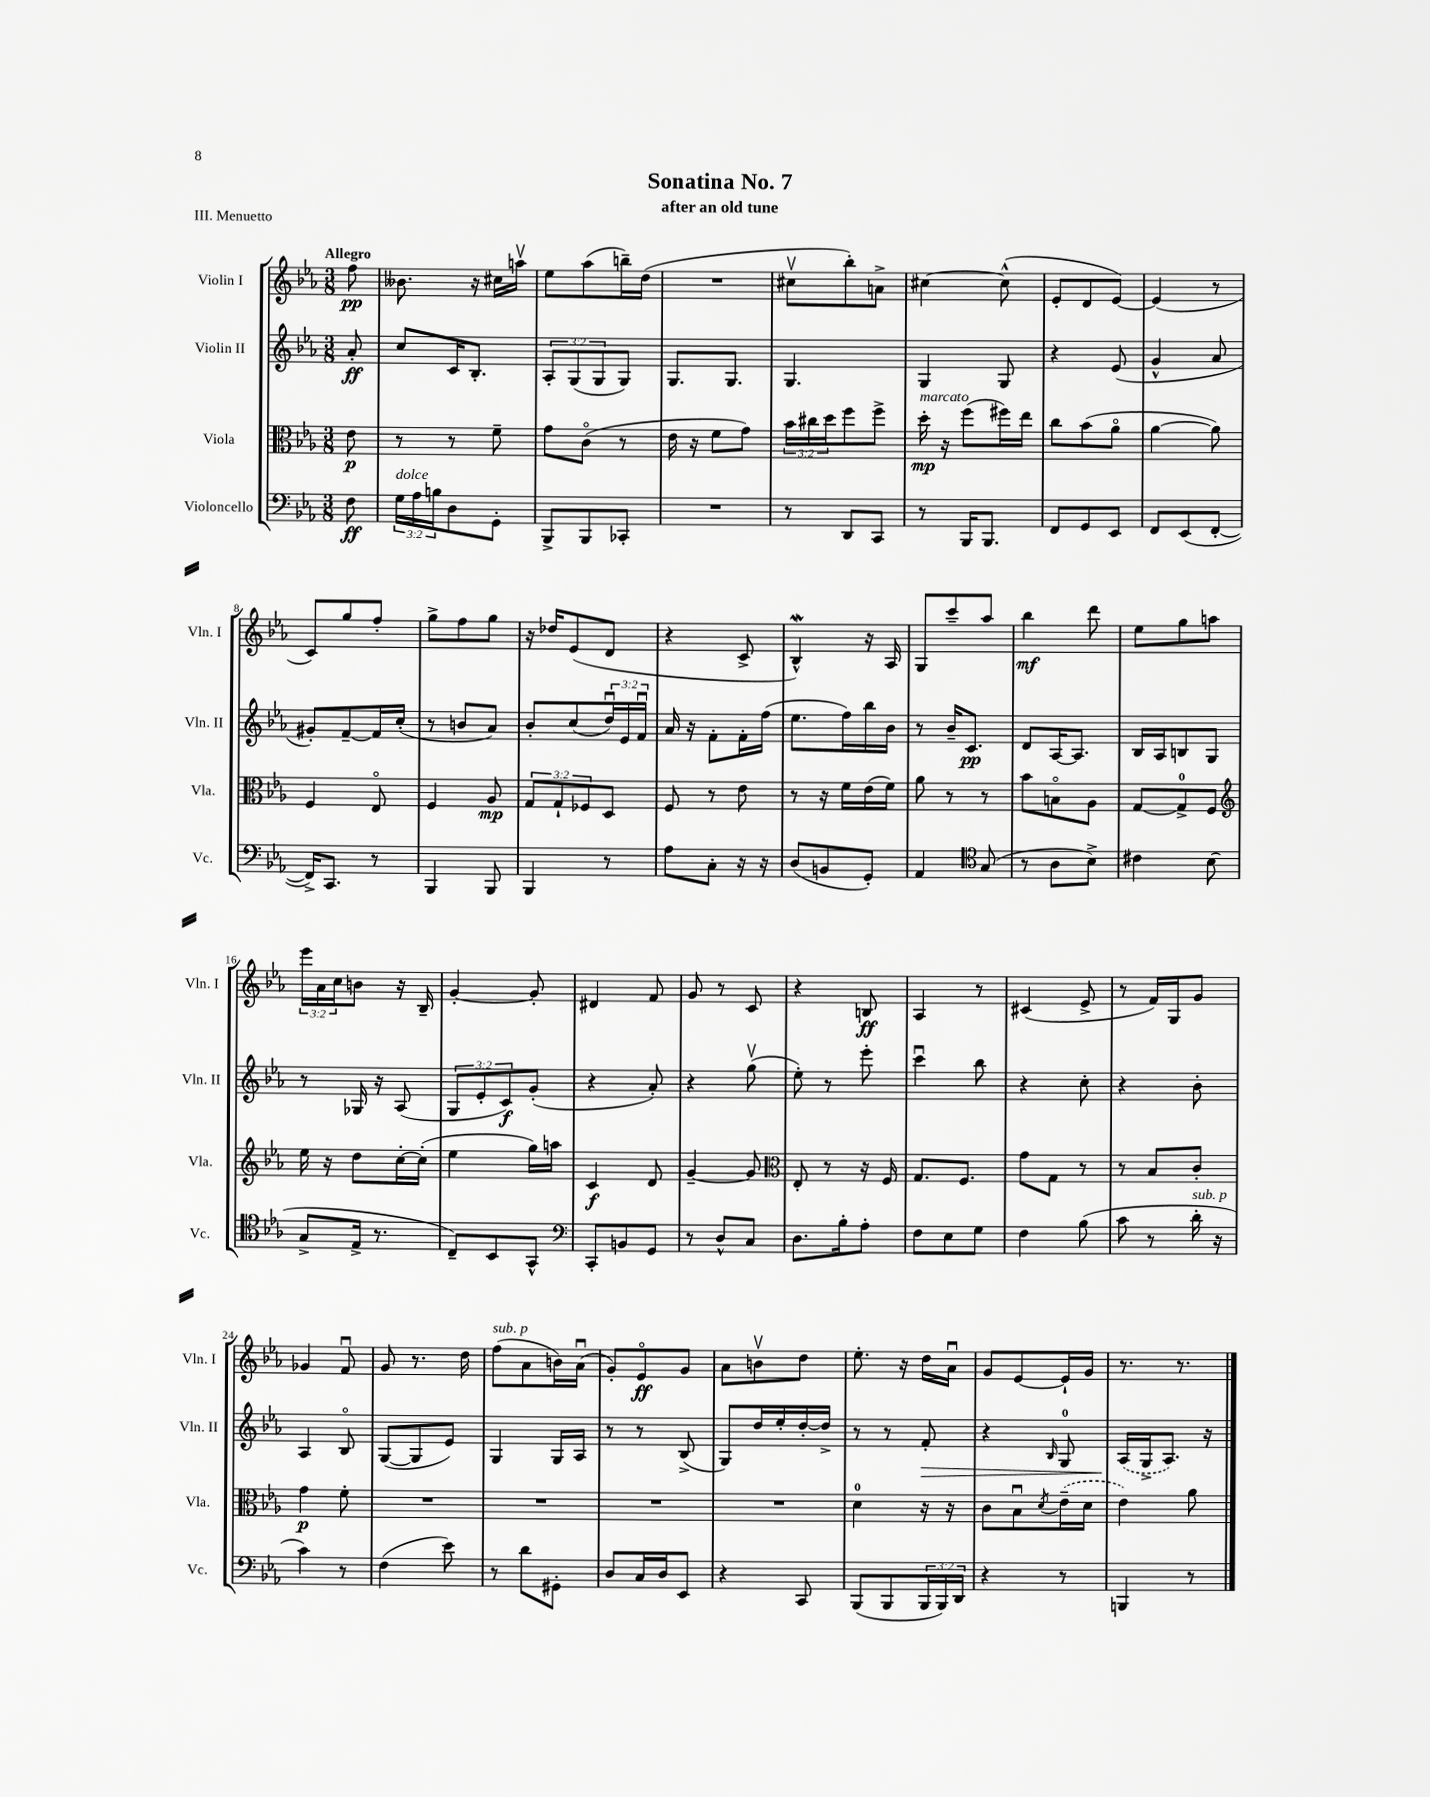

**kern	**dynam	**kern	**dynam	**kern	**dynam	**kern	**dynam
*part4	*part4	*part3	*part3	*part2	*part2	*part1	*part1
*staff4	*staff4	*staff3	*staff3	*staff2	*staff2	*staff1	*staff1
*I"Violoncello	*	*I"Viola	*	*I"Violin II	*	*I"Violin I	*
*I'Vc.	*	*I'Vla.	*	*I'Vln. II	*	*I'Vln. I	*
*clefF4	*	*clefC3	*	*clefG2	*	*clefG2	*
*k[b-e-a-]	*	*k[b-e-a-]	*	*k[b-e-a-]	*	*k[b-e-a-]	*
*M3/8	*	*M3/8	*	*M3/8	*	*M3/8	*
=	=	=	=	=	=	=	=
!	!	!	!	!	!	!LO:TX:a:B:t=Allegro	!
8F\	ff	8e-\	p	8a-'/	ff	8ff\	pp
=1	=1	=1	=1	=1	=1	=1	=1
!LO:TX:a:i:t=dolce	!	!	!	!	!	!	!
24G\LL	.	8r	.	8cc/L	.	8.b--X\	.
24A-\	.	.	.	.	.	.	.
24Bn\J	.	.	.	.	.	.	.
8D\	.	8r	.	16c/K	.	.	.
.	.	.	.	8.B-'/J	.	16r	.
8GG'\J	.	8f~\	.	.	.	16cc#X\LL	.
.	.	.	.	.	.	16aanv\JJ	.
=2	=2	=2	=2	=2	=2	=2	=2
8BBB-^/L	.	8g\L	.	12A-'/L	.	8ee-\L	.
.	.	.	.	(12G/	.	.	.
8BBB-/	.	(8c\J	.	.	.	(8aa-\	.
.	.	.	.	12G/	.	.	.
8CC-X'/J	.	8r	.	8G/J)	.	16bbn~\L)	.
.	.	.	.	.	.	(16dd\JJ	.
=3	=3	=3	=3	=3	=3	=3	=3
4.r	.	16e-\	.	8.G/L	.	4.r	.
.	.	16r	.	.	.	.	.
.	.	8f\L	.	.	.	.	.
.	.	.	.	8.G/J	.	.	.
.	.	8g\J)	.	.	.	.	.
=4	=4	=4	=4	=4	=4	=4	=4
8r	.	24b-\LL	.	4.G/	.	8cc#Xv\L	.
.	.	24cc#X\	.	.	.	.	.
.	.	24dd\J	.	.	.	.	.
8DD/L	.	8ff\	.	.	.	8bb-'\)	.
8CC/J	.	8ff^\J	.	.	.	8an^\J	.
=5	=5	=5	=5	=5	=5	=5	=5
!	!	!LO:TX:a:i:t=marcato	!	!	!	!	!
8r	.	16dd'\	mp	4G/	.	[4cc#X\	.
.	.	16r	.	.	.	.	.
16BBB-/KL	.	(8ff\L	.	.	.	.	.
8.BBB-/J	.	.	.	.	.	.	.
.	.	16ff#X\L)	.	8G/	.	(8cc#^^\]	.
.	.	16ee-\JJ	.	.	.	.	.
=6	=6	=6	=6	=6	=6	=6	=6
8FF/L	.	8cc\L	.	4r	.	8e-'/L	.
8GG/	.	(8b-\	.	.	.	8d/	.
8EE-/J	.	8a-\J	.	(8e-/	.	[8e-/J)	.
=7	=7	=7	=7	=7	=7	=7	=7
8FF/L	.	[4a-\	.	4g^^/	.	(4e-/]	.
(8EE-/	.	.	.	.	.	.	.
[8FF'/J	.	8a-\])	.	8a-/	.	8r	.
!!LO:LB:g=z
=8	=8	=8	=8	=8	=8	=8	=8
16FF^/KL])	.	4F/	.	8g#X'/L)	.	8c/L)	.
8.CC/J	.	.	.	.	.	.	.
.	.	.	.	[8f~/	.	8gg/	.
8r	.	8E-/	.	16f/L]	.	8ff'/J	.
.	.	.	.	(16cc'/JJ	.	.	.
=9	=9	=9	=9	=9	=9	=9	=9
4BBB-/	.	4F/	.	8r	.	8gg^\L	.
.	.	.	.	8bn/L	.	8ff\	.
8BBB-/	.	8A-/	mp	8a-/J)	.	8gg\J	.
=10	=10	=10	=10	=10	=10	=10	=10
4BBB-/	.	12G/L	.	8b-'/L	.	16r	.
.	.	.	.	.	.	16dd-X/KL	.
.	.	12G`/	.	.	.	.	.
.	.	.	.	(8cc/	.	(8e-/	.
.	.	12F-X/	.	.	.	.	.
8r	.	8D/J	.	24ddu/L)	.	8d/J	.
.	.	.	.	24e-/	.	.	.
.	.	.	.	24fu/JJ	.	.	.
=11	=11	=11	=11	=11	=11	=11	=11
8A-\L	.	8F/	.	16a-/	.	4r	.
.	.	.	.	16r	.	.	.
8C'\J	.	8r	.	8f'\L	.	.	.
16r	.	8e-\	.	16f'\L	.	8c^/	.
16r	.	.	.	(16ff\JJ	.	.	.
=12	=12	=12	=12	=12	=12	=12	=12
(8D/L	.	8r	.	8.ee-\L	.	4B-W^^/)	.
8BBn/	.	16r	.	.	.	.	.
.	.	16f\LL	.	16ff\L)	.	.	.
8GG'/J)	.	(16e-\	.	16bb-\	.	16r	.
.	.	16f\JJ)	.	16b-\JJ	.	16A-/	.
=13	=13	=13	=13	=13	=13	=13	=13
4AA-/	.	8a-\	.	8r	.	8G/L	.
.	.	8r	.	16b-~/KL	.	8ccc~/	.
.	.	.	.	8.c/J	pp	.	.
*clefC4	*	*	*	*	*	*	*
(8G/	.	8r	.	.	.	8aa-/J	.
=14	=14	=14	=14	=14	=14	=14	=14
8r	.	8b-\L	.	8d/L	.	4bb-\	mf
8A-\L	.	8Bn\	.	[16A-/K	.	.	.
.	.	.	.	8.A-/J]	.	.	.
8B-^\J)	.	8A-\J	.	.	.	8ddd\	.
=15	=15	=15	=15	=15	=15	=15	=15
4c#X\	.	[8G/L	.	16B-/LL	.	8ee-\L	.
.	.	.	.	16A-/J	.	.	.
.	.	8G^/]	.	8Bn/	.	8gg\	.
(8B-\	.	8F/J	.	8G/J	.	8aan\J	.
!!LO:LB:g=z
=16	=16	=16	=16	=16	=16	=16	=16
*	*	*clefG2	*	*	*	*	*
8G^/L	.	16ee-\	.	8r	.	24eee-\LL	.
.	.	.	.	.	.	24a-\	.
.	.	16r	.	.	.	.	.
.	.	.	.	.	.	24cc\J	.
16E-^/Jk	.	8dd\L	.	16G-X/	.	8bn\J	.
8.r	.	.	.	16r	.	.	.
.	.	[16cc'\L	.	(8A-/	.	16r	.
.	.	(16cc'\JJ]	.	.	.	16B-~/	.
=17	=17	=17	=17	=17	=17	=17	=17
8C~/L)	.	4ee-\	.	12G/L	.	[4g'/	.
.	.	.	.	12e-'/	.	.	.
8BB-/	.	.	.	.	.	.	.
.	.	.	.	12c/)	f	.	.
8GG^^/J	.	16gg\LL)	.	(8g'/J	.	8g'/]	.
.	.	16aan\JJ	.	.	.	.	.
=18	=18	=18	=18	=18	=18	=18	=18
*clefF4	*	*	*	*	*	*	*
8CC'/L	.	4c/	f	4r	.	4d#X/	.
8BBn/	.	.	.	.	.	.	.
8GG/J	.	8d/	.	8a-'/)	.	8f/	.
=19	=19	=19	=19	=19	=19	=19	=19
8r	.	[4g~/	.	4r	.	8g/	.
8D^^/L	.	.	.	.	.	8r	.
8C/J	.	8g/]	.	(8ggv\	.	8c/	.
=20	=20	=20	=20	=20	=20	=20	=20
*	*	*clefC3	*	*	*	*	*
8.D\L	.	8E-'/	.	8ee-'\)	.	4r	.
.	.	8r	.	8r	.	.	.
16B-'\k	.	.	.	.	.	.	.
8A-'\J	.	16r	.	8eee-'\	.	8Bn/	ff
.	.	16F/	.	.	.	.	.
=21	=21	=21	=21	=21	=21	=21	=21
8F\L	.	8.G/L	.	4cccu\	.	4A-/	.
8E-\	.	.	.	.	.	.	.
.	.	8.F/J	.	.	.	.	.
8G\J	.	.	.	8bb-\	.	8r	.
=22	=22	=22	=22	=22	=22	=22	=22
4F\	.	8g\L	.	4r	.	(4c#X/	.
.	.	8G\J	.	.	.	.	.
(8B-\	.	8r	.	8cc'\	.	8e-^/	.
=23	=23	=23	=23	=23	=23	=23	=23
8c\	.	8r	.	4r	.	8r	.
8r	.	8B-/L	.	.	.	16f/LL)	.
.	.	.	.	.	.	16G/J	.
!LO:TX:a:i:t=sub. p	!	!	!	!	!	!	!
16d'\	.	8c'/J	.	8b-'\	.	8g/J	.
16r	.	.	.	.	.	.	.
!!LO:LB:g=z
=24	=24	=24	=24	=24	=24	=24	=24
4c\)	.	4g\	p	4A-/	.	4g-X/	.
8r	.	8f'\	.	8B-/	.	8fu/	.
=25	=25	=25	=25	=25	=25	=25	=25
(4F\	.	4.r	.	([8G/L	.	8g/	.
.	.	.	.	8G/]	.	8.r	.
8e-\)	.	.	.	8e-/J)	.	.	.
.	.	.	.	.	.	16dd\	.
=26	=26	=26	=26	=26	=26	=26	=26
!	!	!	!	!	!	!LO:TX:a:i:t=sub. p	!
8r	.	4.r	.	4G/	.	(8ff\L	.
8d\L	.	.	.	.	.	8a-\	.
8GG#X'\J	.	.	.	16G/LL	.	16bn\L)	.
.	.	.	.	16A-/JJ	.	(16a-u\JJ	.
=27	=27	=27	=27	=27	=27	=27	=27
8D/L	.	4.r	.	8r	.	8g'/L)	.
16C/L	.	.	.	8r	.	8e-/	ff
16D/J	.	.	.	.	.	.	.
8EE-/J	.	.	.	(8B-^/	.	8g/J	.
=28	=28	=28	=28	=28	=28	=28	=28
4r	.	4.r	.	8G/L)	.	8a-\L	.
.	.	.	.	16dd/L	.	8bnv\	.
.	.	.	.	16ee-'/	.	.	.
8CC/	.	.	.	[16dd'/	.	8dd\J	.
.	.	.	.	16dd^/JJ]	.	.	.
=29	=29	=29	=29	=29	=29	=29	=29
(8BBB-/L	.	4d\	.	8r	.	8.ee-'\	.
8BBB-/	.	.	.	8r	.	.	.
.	.	.	.	.	.	16r	.
!	!	!	!	!	!LO:HP:b	!	!
24BBB-/L	.	16r	.	8f'/	>	16dd\LL	.
24BBB-/)	.	.	.	.	.	.	.
.	.	16r	.	.	.	16a-u\JJ	.
24DD/JJ	.	.	.	.	.	.	.
=30	=30	=30	=30	=30	=30	=30	=30
4r	.	8c\L	.	4r	.	8g/L	.
.	.	8B-u\	.	.	.	[8e-/	.
.	.	8qd/	.	16qqB-/	.	.	.
8r	.	(16e-~\L	.	8G/	.	16e-`/L]	.
.	.	16d\JJ	.	.	.	16g/JJ	.
=31	=31	=31	=31	=31	=31	=31	=31
4BBBn/	.	4e-\)	.	(16A-/LL	.	8.r	.
.	.	.	.	16G^/J	]	.	.
.	.	.	.	8.A-/J)	.	.	.
.	.	.	.	.	.	8.r	.
8r	.	8a-\	.	.	.	.	.
.	.	.	.	16r	.	.	.
==	==	==	==	==	==	==	==
*-	*-	*-	*-	*-	*-	*-	*-
